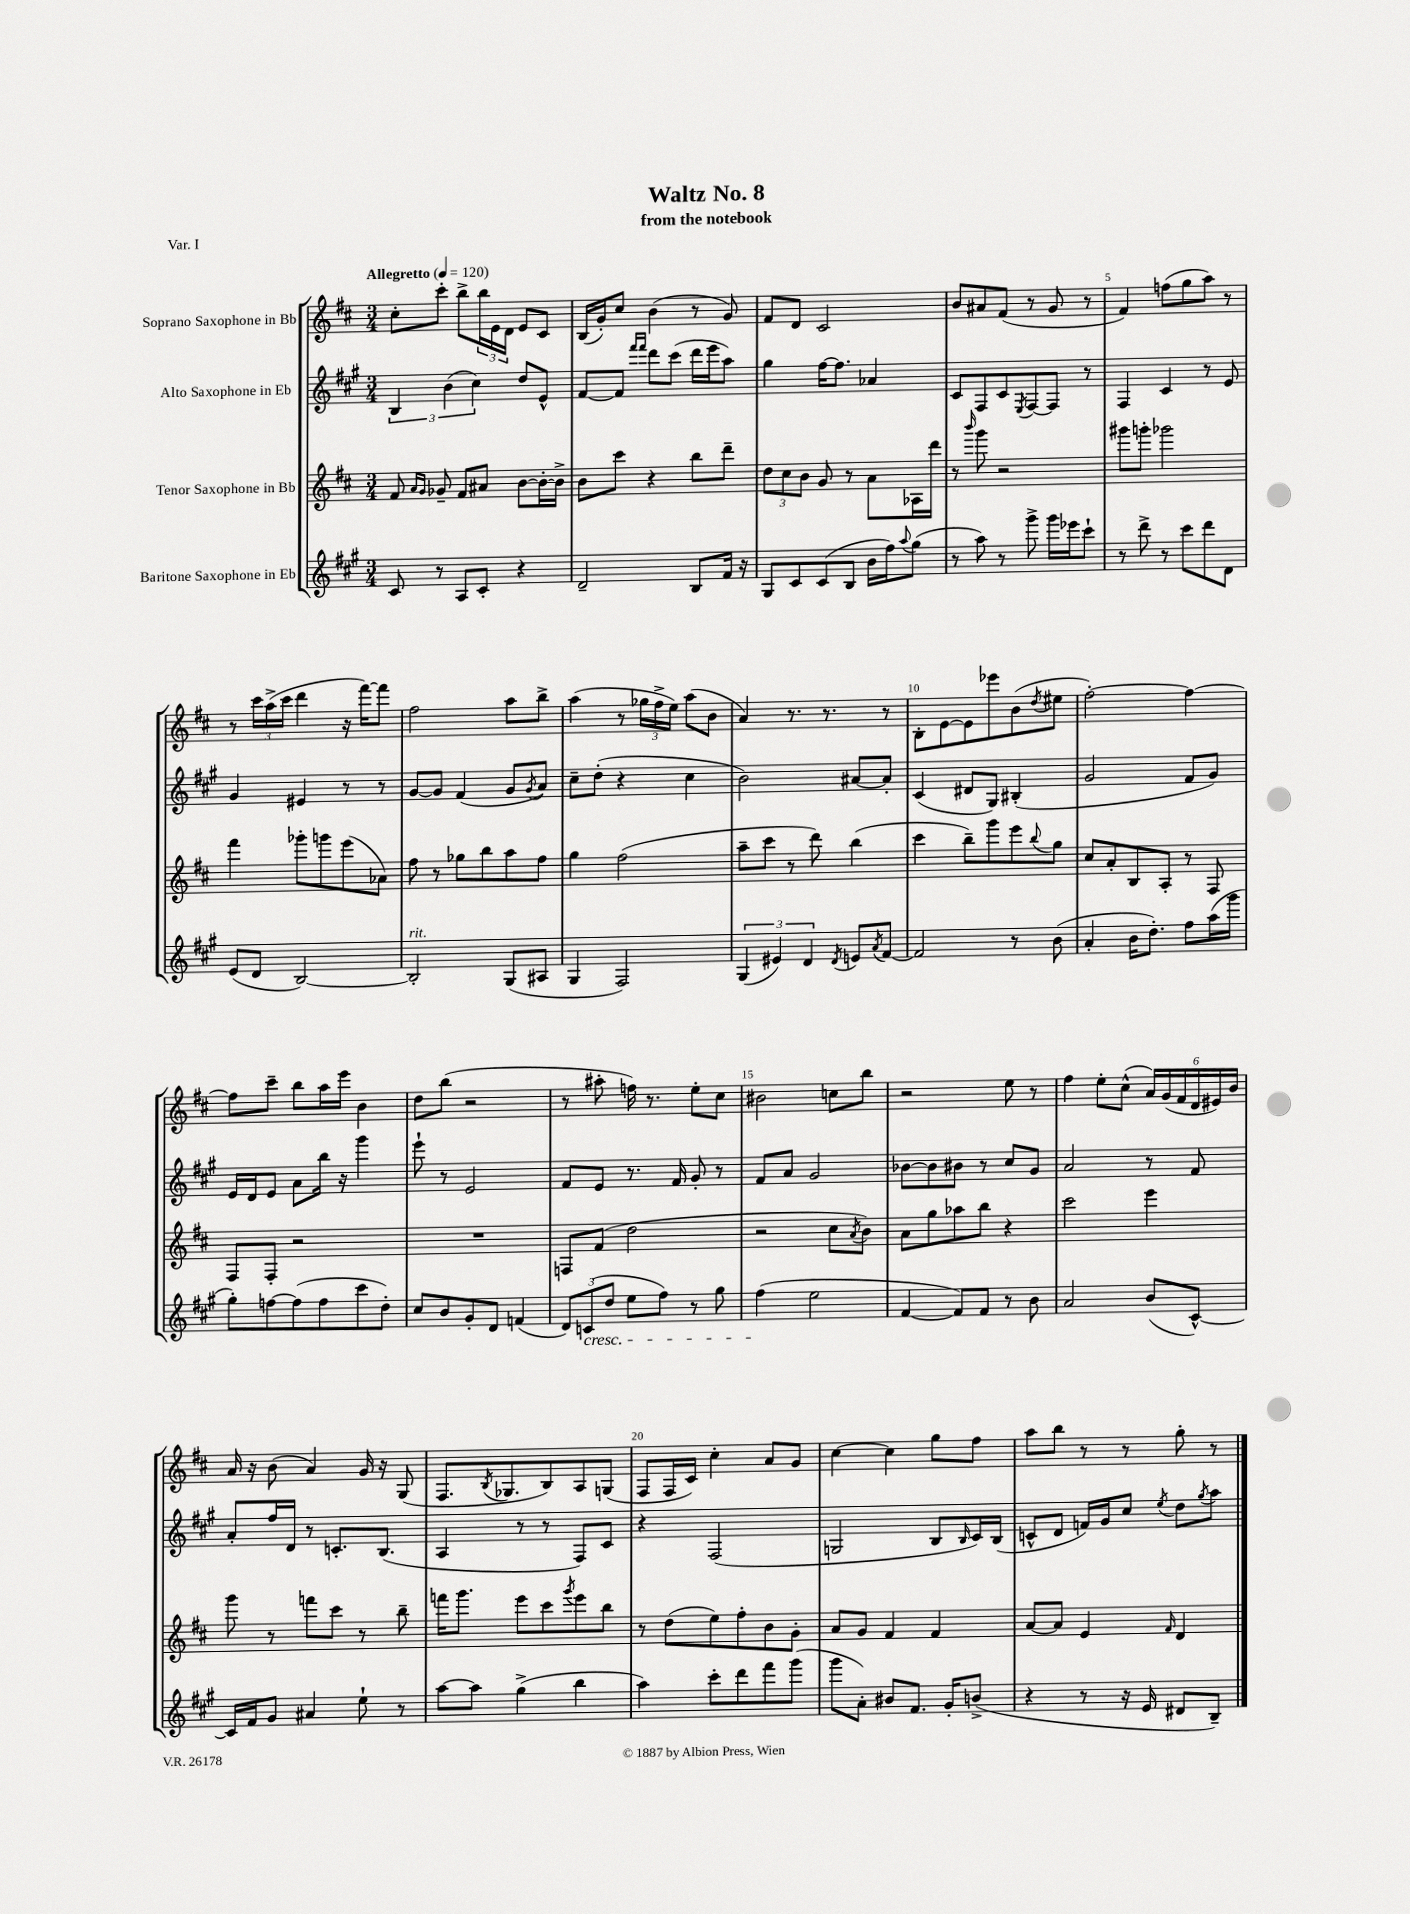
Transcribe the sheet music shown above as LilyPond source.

\header { title = "Waltz No. 8" subtitle = "from the notebook" piece = "Var. I" }
<<
\new StaffGroup <<
\new Staff = "s0" \with { instrumentName = "Soprano Saxophone in Bb" } {
    \clef treble \key d \major \numericTimeSignature \time 3/4 \tempo "Allegretto" 4 = 120
    cis''8-. cis'''8-. b''8-> \tuplet 3/2 { b''16 e'16 d'16 } e'8 cis'8 |
    b16( g'16-.) cis''8 b'4( r8 g'8) |
    fis'8 d'8 cis'2 |
    b'8 ais'8 fis'8( r8 g'8 r8 |
    fis'4) f''8( g''8 a''8) r8 |
    r8 \tuplet 3/2 { cis'''16 a''16->( cis'''16 } d'''4 r16 fis'''16~) fis'''8 |
    fis''2 a''8 b''8-> |
    a''4( r8 \tuplet 3/2 { ges''16 fis''16-> e''16) } a''8( b'8 |
    a'4) r8. r8. r8 |
    b8-. e'8~ e'8 ees'''8 b'8( \acciaccatura { d''8 } eis''8 |
    fis''2~-.) fis''4~ |
    fis''8 cis'''8-- b''8 a''16 e'''16 b'4 |
    d''8 b''8( r2 |
    r8 ais''8-. f''16) r8. e''8-. cis''8 |
    bis'2 c''8 b''8 |
    r2 e''8 r8 |
    fis''4 e''8-. cis''8-^( \tuplet 6/4 { a'16) g'16( fis'16 d'16 eis'16) b'16 } |
    a'16 r16 b'8( a'4) g'16 r16 g8( |
    fis8. \acciaccatura { b8 } ges8. b8) a8 g8( |
    fis8 fis16 cis'16) cis''4-. a'8 g'8 |
    cis''4~ cis''4 g''8 fis''8 |
    a''8 b''8 r8 r8 g''8-. r8 \bar "|." |
}
\new Staff = "s1" \with { instrumentName = "Alto Saxophone in Eb" } {
    \clef treble \key a \major \numericTimeSignature \time 3/4
    \tuplet 3/2 { b4 b'4( cis''4) } d''8 e'8-^ |
    fis'8~ fis'8 \grace { fis'''16 fis'''16 } d'''8 cis'''8( d'''16 e'''16 a''8) |
    gis''4 fis''16~ fis''8. aes'4 |
    cis'8 fis8 cis'8 \acciaccatura { e8 } fis8~ fis8 r8 |
    fis4 cis'4 r8 e'8 |
    gis'4 eis'4 r8 r8 |
    gis'8~ gis'8 fis'4( gis'8 \acciaccatura { gis'8 } a'8) |
    cis''8-- d''8-.( r4 cis''4 |
    b'2) ais'8~ ais'8-. |
    cis'4( dis'8 gis8) bis4-.( |
    gis'2 fis'8 gis'8) |
    e'16 d'16 e'8 a'8 b''16 r16 gis'''4 |
    e'''8-! r8 e'2 |
    fis'8 e'8 r8. fis'16 gis'8-. r8 |
    fis'8 a'8 gis'2 |
    bes'8~ bes'8 bis'8 r8 cis''8 gis'8 |
    a'2 r8 fis'8 |
    a'8-. fis''16 d'16 r8 c'8.-. b8.( |
    a4 r8 r8 fis8) cis'8 |
    r4 fis2( |
    g2 b8 \grace { b16 } cis'16) b16( |
    c'8-^ d'8 f'16) gis'16 cis''8 \acciaccatura { e''8 } d''8 \acciaccatura { gis''8 } a''8 \bar "|." |
}
\new Staff = "s2" \with { instrumentName = "Tenor Saxophone in Bb" } {
    \clef treble \key d \major \numericTimeSignature \time 3/4
    fis'8 \grace { a'16 g'16 } ges'8-- fis'8 ais'8 b'8~ b'16~-. b'16-> |
    b'8 cis'''8 r4 b''8 d'''8-- |
    \tuplet 3/2 { d''8 cis''8 b'8 } g'8 r8 a'8 aes16 d'''16 |
    r8 \grace { b'''16 } g'''8 r2 |
    gis'''8 g'''8-. ges'''2 |
    fis'''4 ges'''8-. g'''8 e'''8( aes'8) |
    fis''8 r8 ges''8 b''8 a''8 fis''8 |
    g''4 fis''2( |
    a''8-- cis'''8 r8 d'''8) b''4( |
    cis'''4 b''8--) g'''8 e'''8 \appoggiatura { b''8 } g''8 |
    cis''8 a'8-. b8 a8-. r8 fis8 |
    fis8 fis8-. r2 |
    R2. |
    f8 fis'8( d''2 |
    r2 cis''8 \acciaccatura { a'8 } b'8) |
    a'8 g''8 aes''8 b''8 r4 |
    cis'''2 e'''4 |
    g'''8 r8 f'''8 cis'''8 r8 b''8-- |
    f'''16 g'''8. e'''8 cis'''8 \acciaccatura { g'''8 } e'''8 b''8 |
    r8 d''8( e''8) fis''8-. b'8 g'8-. |
    a'8 g'8 fis'4 fis'4 |
    a'8~ a'8 e'4 \grace { fis'16 } d'4 \bar "|." |
}
\new Staff = "s3" \with { instrumentName = "Baritone Saxophone in Eb" } {
    \clef treble \key a \major \numericTimeSignature \time 3/4
    cis'8 r8 a8 cis'8-. r4 |
    d'2-- b8 fis'16 r16 |
    gis8 cis'8 cis'8( b8 b'16 fis''16) \appoggiatura { a''8 } gis''8( |
    r8 a''8) r8 gis'''8-> gis'''16 ees'''16 cis'''8-! |
    r8 d'''8-> r8 cis'''8 d'''8 d'8 |
    e'8( d'8 b2~) |
    b2-.^\markup { \italic "rit." } gis8( ais8 |
    gis4 fis2) |
    \tuplet 3/2 { gis4( eis'4) d'4 } \acciaccatura { d'8 } e'8 \acciaccatura { a'8 } fis'8~ |
    fis'2 r8 b'8( |
    a'4-. b'16 d''8.-.) fis''8 a''16( gis'''16 |
    gis''8-.) f''8~ f''8( f''8 cis'''8 d''8-.) |
    cis''8 b'8 gis'8-. d'8 f'4( |
    \tuplet 3/2 { d'8) c'8\cresc( d''8 } e''8 fis''8) r8 gis''8 |
    fis''4\!( e''2 |
    fis'4~ fis'8) fis'8 r8 b'8 |
    a'2 b'8( cis'8~-^) |
    cis'16 fis'16 gis'8 ais'4 e''8-! r8 |
    a''8~ a''8 gis''4->( b''4 |
    a''4) cis'''8-. d'''8 fis'''8 gis'''8( |
    gis'''8 a'8-.) bis'8 fis'8. gis'16-. b'8->( |
    r4 r8 r16 e'16 dis'8 b8--) \bar "|." |
}
>>
>>
\layout { \context { \Score \override BarNumber.break-visibility = ##(#f #t #t) barNumberVisibility = #(every-nth-bar-number-visible 5) } }
